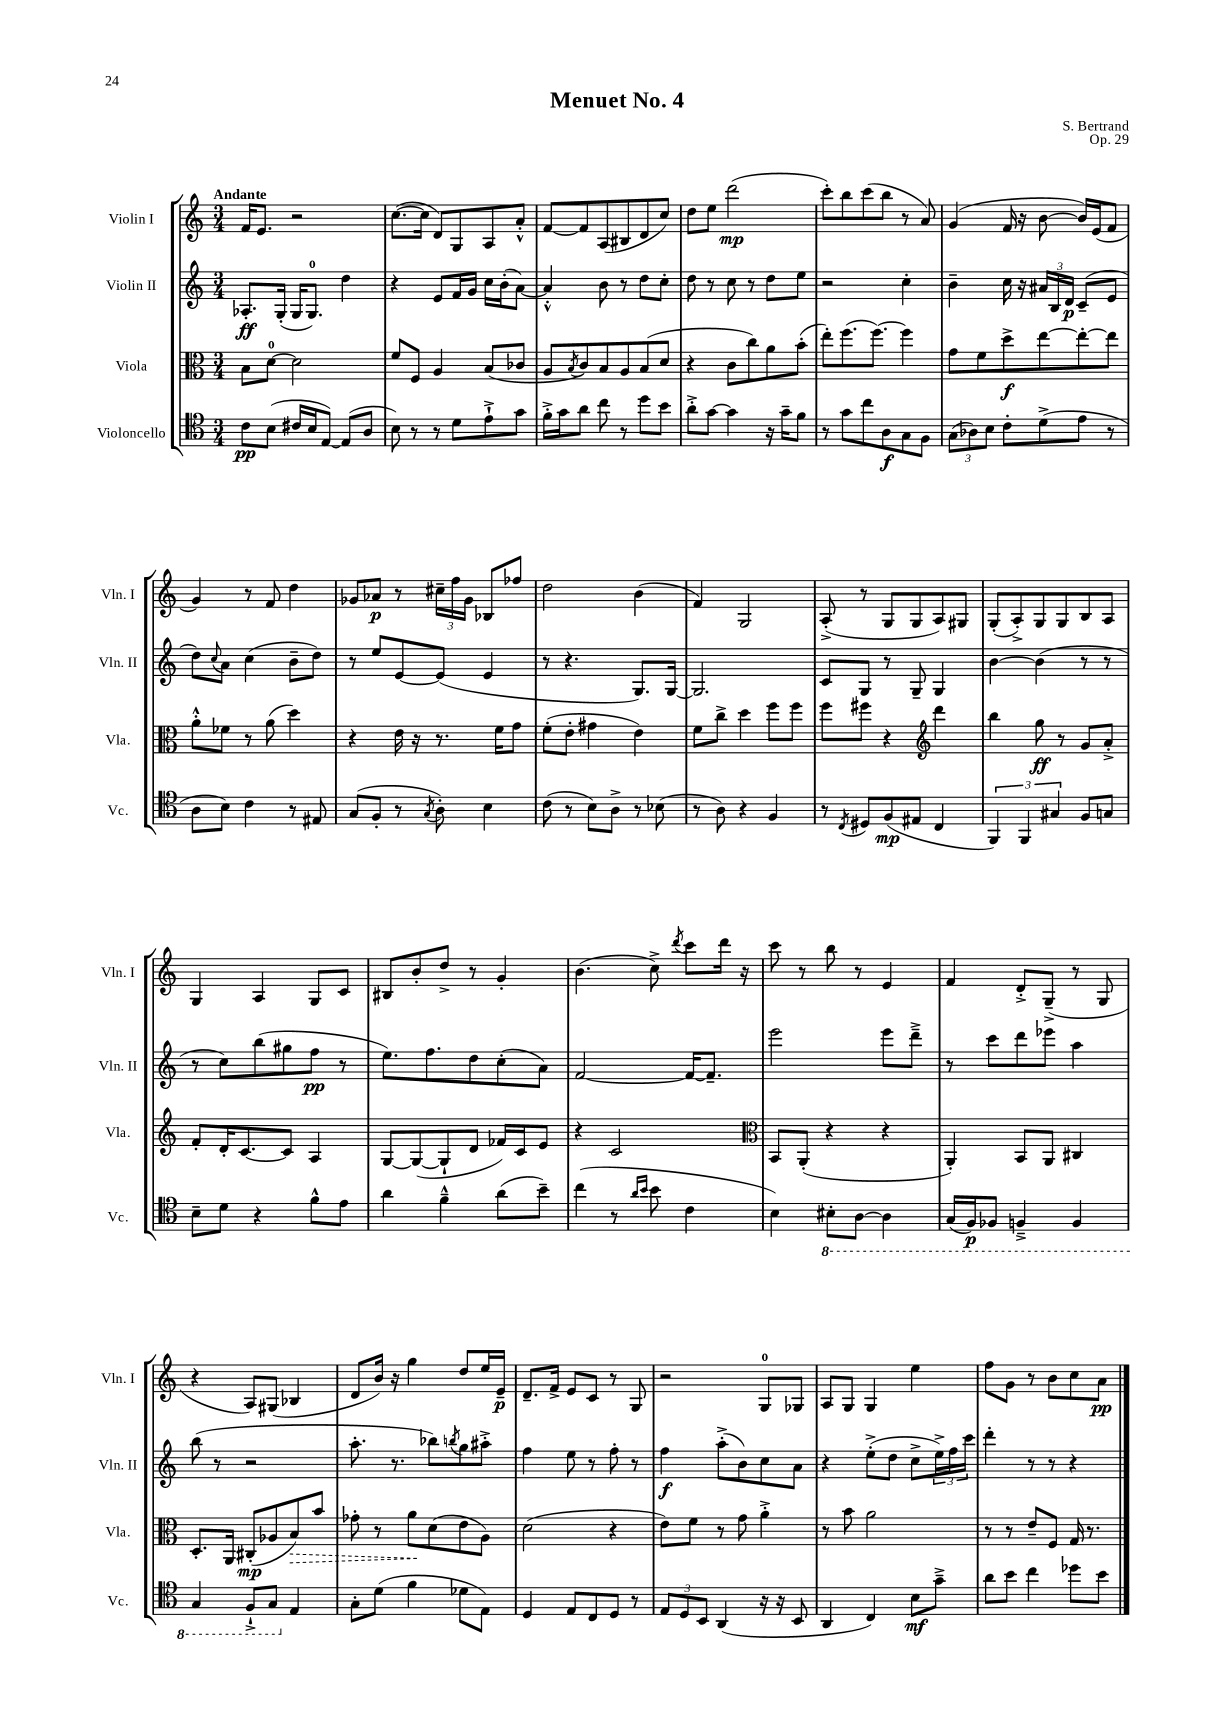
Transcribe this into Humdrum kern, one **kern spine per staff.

**kern	**kern	**kern	**kern
*staff4	*staff3	*staff2	*staff1
*clefC4	*clefC3	*clefG2	*clefG2
*k[]	*k[]	*k[]	*k[]
*M3/4	*M3/4	*M3/4	*M3/4
8c\L	8B\L	8.A-'/L	16f/LK
.	.	.	8.e/J
(8B\J	[8d\J	.	.
.	.	(16G'/Jk	.
16c#/LL	2d\]	16G/LK	2r
16B/J	.	8.G/J)	.
[8E/J)	.	.	.
(8E/]L	.	4dd\	.
8A/J	.	.	.
=	=	=	=
8B\)	8f/L	4r	([8.cc\L
8r	8F/J	.	.
.	.	.	16cc\]Jk
8r	4A/	8e/L	8d/L)
8d\L	.	16f/L	8G/
.	.	16g/JJ	.
8e`^\	(8B/L	16cc\LL	8A/
.	.	(16b'\J	.
8g\J	8c-/J	[8a\J)	8a'^^/J
=	=	=	=
16f'^\LL	8A/L	4a'^^/]	[8f/L
16g\J	.	.	.
.	8qB/	.	.
8a\J	8c/)	.	8f/]
8cc\	8B/	8b\	(8A/
8r	8A/	8r	8B#/
8dd\L	(8B/	8dd\L	8d/
8b\J	8d/J	8cc'\J	8cc/J)
=	=	=	=
8a'^\L	4r	8dd\	8dd\L
[8g\J	.	8r	8ee\J
4g\]	8c\L	8cc\	(2ddd\
.	8cc\)	8r	.
16r	8a\	8dd\L	.
16g~\LK	.	.	.
8f\J	(8b'\J	8ee\J	.
=	=	=	=
8r	8ee'\L)	2r	8ccc'\L)
8g\L	(8.ff\	.	8bb\
8cc\	.	.	(8ccc\
.	[8.ff\J)	.	.
8A\	.	.	8bb\J
8G\	4ff\]	4cc'\	8r
8F\J	.	.	8a/)
=	=	=	=
(12G\L	8g\L	4b~\	(4g/
12A-\)	.	.	.
.	8f\	.	.
12B\J	.	.	.
8c'\L	8dd^\	16cc\	16f/
.	.	16r	16r
(8d^\	[8ee\	24a#/LL	[8b\
.	.	24B/	.
.	.	24d/JJ	.
8e\J	8ee'\_	(8c~/L	16b/]LL)
.	.	.	(16e/J
8r	8ee\]J	8e/J	8f/J
=	=	=	=
8A\L	8a'^^\L	8dd\L)	4g/)
.	.	8qqcc/	.
8B\J)	8f-\J	8a\J	.
4c\	8r	(4cc\	8r
.	(8a\	.	8f/
8r	4dd\)	8b~\L	4dd\
8E#/	.	8dd\J)	.
=	=	=	=
(8G/L	4r	8r	8g-/L
8F'/J	.	8ee/L	8a-/J
8r	16e\	[8e/	8r
.	16r	.	.
8qG/	.	.	.
8A'\)	8.r	(8e/]J	24cc#~\LL
.	.	.	24ff\
.	.	.	24g-\JJ
4B\	.	4e/	8B-/L
.	16f\LK	.	.
.	8g\J	.	8ff-/J
=	=	=	=
(8c\	(8f'\L	8r	2dd\
8r	8e'\J	4.r	.
8B\L)	4g#\	.	.
8A^\J	.	.	.
8r	4e\)	8.G/L)	(4b\
(8B-\	.	.	.
.	.	[16G/Jk	.
=	=	=	=
8r	8f\L	2.G/]	4f/)
8A\)	8cc^\J	.	.
4r	4dd\	.	2G/
4F/	8ff\L	.	.
.	8ff\J	.	.
=	=	=	=
8r	8ff\L	8c/L	(8A'^/
8qC/	.	.	.
8D#/L	8ff#\J	8G/J	8r
(8F/	4r	8r	8G/L
8E#/J	.	8G~/	8G/
*	*clefG2	*	*
4C/	4ddd\	4G/	8A/)
.	.	.	8G#/J
=	=	=	=
6FF/)	4bb\	[4b\	(8G'/L
.	.	.	8A'^/)
6FF/	.	.	.
.	8gg\	(4b\]	8G/
6G#/	.	.	.
.	8r	.	8G/
8F/L	8g/L	8r	8B/
8G/J	8a'^/J	8r	8A/J
=	=	=	=
8B~\L	8f'/L	8r	4G/
8d\J	16d'/K	8cc\L)	.
.	[8.c/	.	.
4r	.	(8bb\	4A/
.	8c/]J	8gg#\	.
8f^^\L	4A/	8ff\J	8G/L
8e\J	.	8r	8c/J
=	=	=	=
4a\	[8G/L	8.ee\L)	8B#/L
.	(8G/_	.	8b'/
.	.	8.ff\	.
4f~^^\	8G`/]	.	8dd^/J
.	8d/J	8dd\	8r
(8a\L	16f-/LL)	(8cc'\	4g'/
.	16c/J	.	.
8b~\J)	8e/J	8a\J)	.
=	=	=	=
(4cc\	4r	[2f/	(4.b\
8r	2c/	.	.
16qqa/LL	.	.	.
16qqb/JJ	.	.	.
8b\	.	.	8cc^\)
.	.	.	8qddd/
4c\	.	16f/_LK	8ccc\L
.	.	8.f~/]J	.
.	.	.	16ddd\Jk
.	.	.	16r
=	=	=	=
*	*clefC3	*	*
4B\)	8BB/L	2eee\	8ccc\
.	(8AA'/J	.	8r
8BB#'\L	4r	.	8bb\
[8AA\J	.	.	8r
4AA\]	4r	8eee\L	4e/
.	.	8ddd~^\J	.
=	=	=	=
(16GG/LL	4AA'/)	8r	4f/
16FF/J)	.	.	.
8FF-/J	.	8ccc\L	.
4FF~^/	8BB/L	8ddd\	8d'^/L
.	8AA/J	8eee-\J	(8G~^/J
4FF/	4C#/	4aa\	8r
.	.	.	8G/
=	=	=	=
4GG/	8.D'/L	(8bb\	4r
.	.	8r	.
.	16AA/Jk	.	.
8FF`^/L	(8C#'/L	2r	8A/L)
8GG/J	8A-/	.	(8G#/J
4E/	8B/)	.	4B-/
.	8b/J	.	.
=	=	=	=
8G'\L	8g-'\	8.aa'\	8d/L
(8d\J	8r	.	16b/Jk)
.	.	8.r	16r
4f\	8a\L	.	4gg\
.	(8d\	8bb-\L)	.
.	.	8qbb/	.
8d-\L	8e\	8gg\	8dd/L
8E\J)	8A\J)	8aa#'^\J	16ee/L
.	.	.	16e~/JJ
=	=	=	=
4D/	(2d\	4ff\	8.d~/L
.	.	.	16f^/Jk
8E/L	.	8ee\	8e/L
8C/	.	8r	8c/J
8D/J	4r	8ff'\	8r
8r	.	8r	8G/
=	=	=	=
12E/L	8e\L)	4ff\	2r
12D/	.	.	.
.	8f\J	.	.
12BB/J	.	.	.
(4AA/	8r	(8aa'^\L	.
.	8g\	8b\)	.
16r	4a'^\	8cc\	8G/L
16r	.	.	.
8BB/	.	8a\J	8G-/J
=	=	=	=
4AA/	8r	4r	8A/L
.	8b\	.	8G/J
4C/)	2a\	(8ee'^\L	4G/
.	.	8dd\J	.
8B\L	.	8cc^\L	4ee\
8g~^\J	.	24ee^\L)	.
.	.	24ff\	.
.	.	24ccc\JJ	.
=	=	=	=
8a\L	8r	4ddd'\	8ff\L
8b\J	8r	.	8g\J
4cc\	8e~/L	8r	8r
.	8F/J	8r	8b\L
8dd-\L	16G/	4r	8cc\
.	8.r	.	.
8b\J	.	.	8a\J
==	==	==	==
*-	*-	*-	*-
